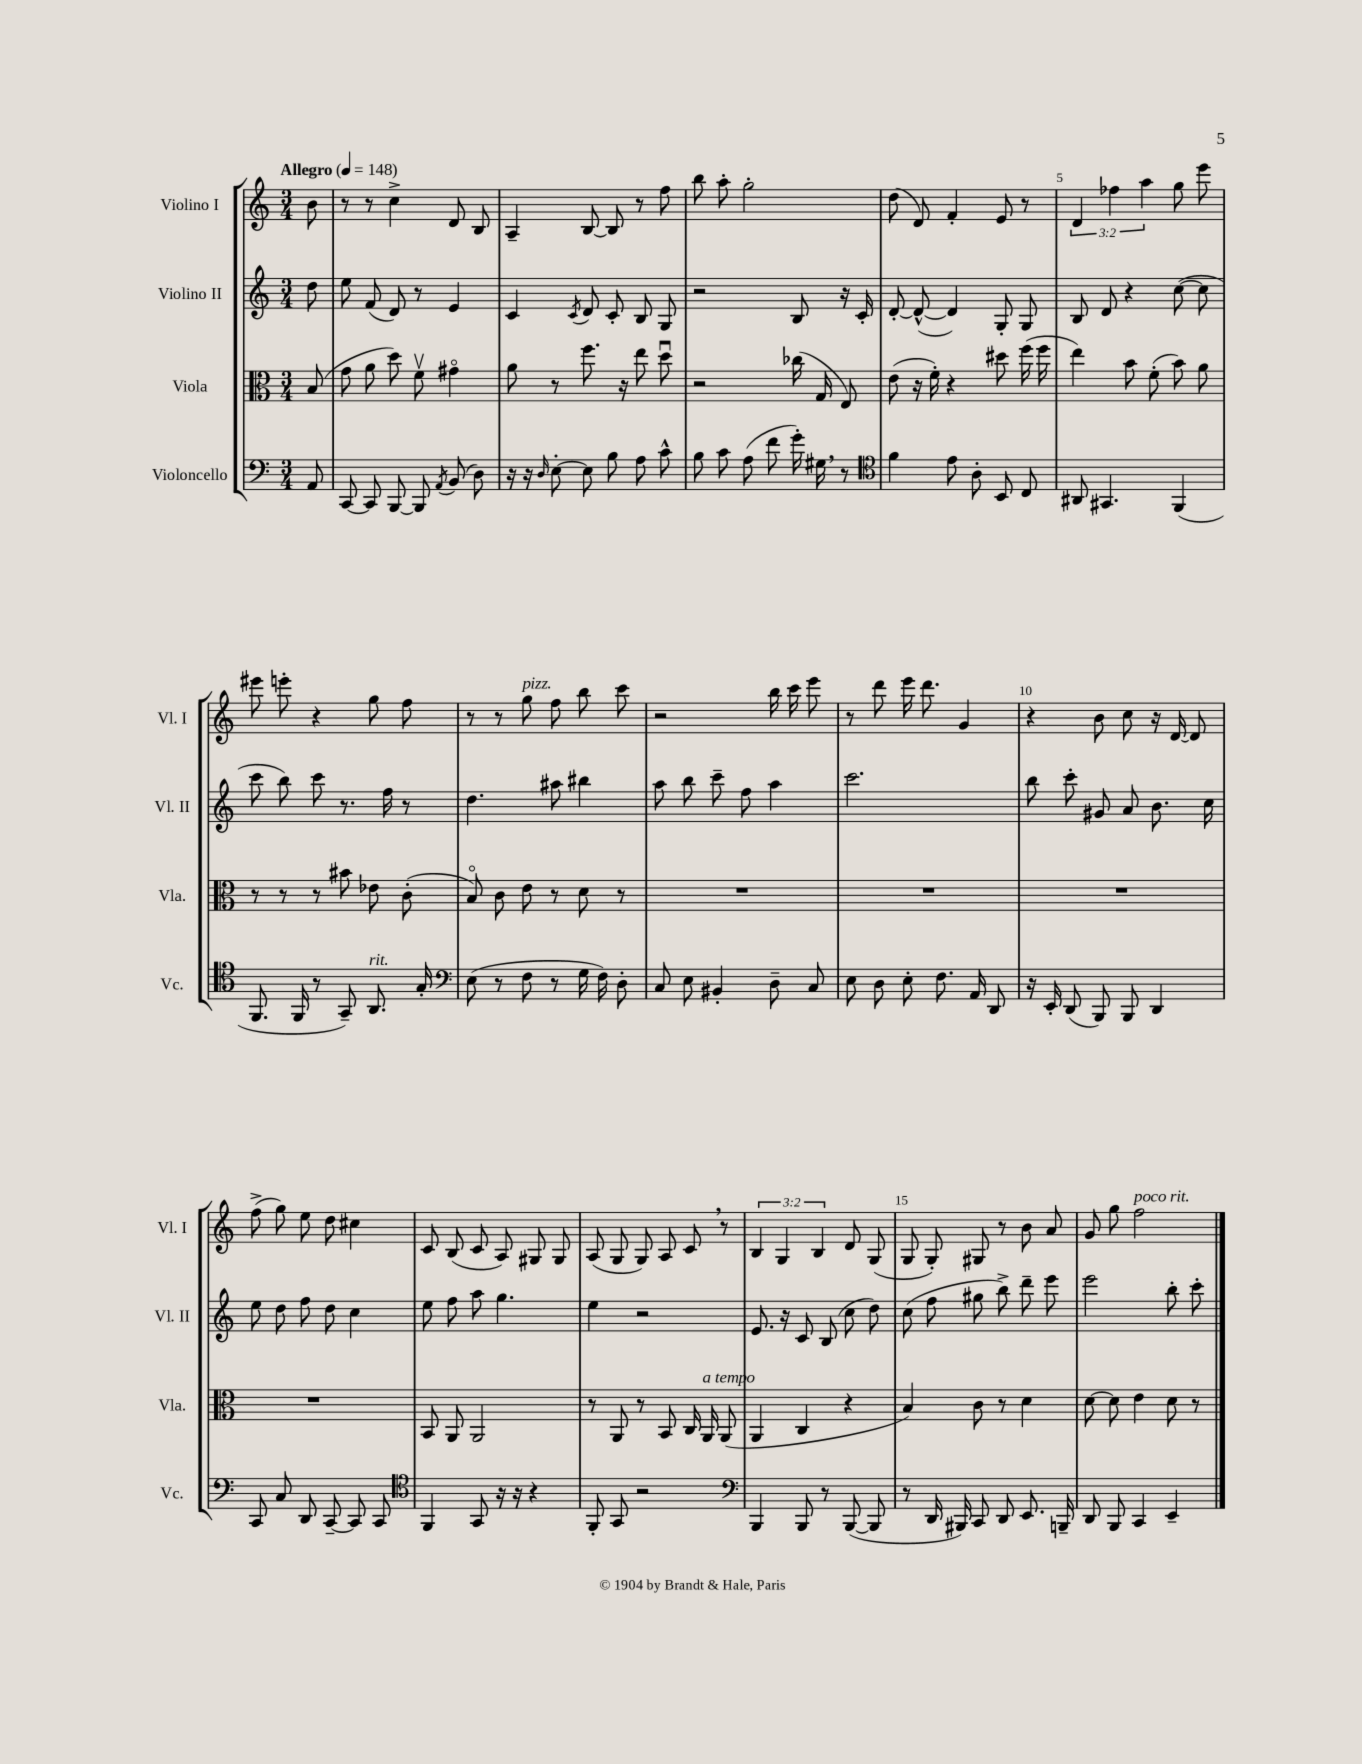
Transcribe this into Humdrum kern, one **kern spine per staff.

**kern	**kern	**kern	**kern
*staff4	*staff3	*staff2	*staff1
*clefF4	*clefC3	*clefG2	*clefG2
*k[]	*k[]	*k[]	*k[]
*M3/4	*M3/4	*M3/4	*M3/4
*MM148	*MM148	*MM148	*MM148
8AA	(8B	8dd	8b
=	=	=	=
[8CC	8g	8ee	8r
8CC]	8a	(8f	8r
[8BBB	8dd)	8d)	4cc^
8BBB]	8fv	8r	.
8qAA	.	.	.
(8BB	4g#o	4e	8d
8D)	.	.	8B
=	=	=	=
16r	8a	4c	4A~
16r	.	.	.
16qqD	.	.	.
[8E'	8r	.	.
.	.	8qc	.
8E]	8.ff	8d	[8B
8B	.	8c'	8B]
.	16r	.	.
8A	8ee	8B	8r
8c^^	8ddu	8G	8ff
=	=	=	=
8B	2r	2r	8bb
8c	.	.	8aa'
(8A	.	.	2gg'
8f	.	.	.
16g')	(16cc-	8B	.
16G#	16G	.	.
8r	8E)	16r	.
.	.	16c'	.
=	=	=	=
*clefC4	*	*	*
4f	(8e	[8d'	(8dd
.	16r	(8d^^_	8d)
.	16f')	.	.
8e	4r	4d])	4f'
8A'	.	.	.
8BB	8dd#	8G'	8e
8C	(16ff	8G	8r
.	16ff	.	.
=	=	=	=
8AA#	4ee)	8B	6d
4.GG#	.	8d	.
.	.	.	6ff-
.	8b	4r	.
.	.	.	6aa
.	(8f'	.	.
(4FF	8b)	([8cc	8gg
.	8a	8cc]	8eee
=	=	=	=
8.FF	8r	8ccc	8eee#
.	8r	8bb)	8eee'
16FF	.	.	.
8r	8r	8ccc	4r
8GG~)	8b#	8.r	.
8.AA	8e-	.	8gg
.	.	16ff	.
.	(8c'	8r	8ff
16G'	.	.	.
=	=	=	=
*clefF4	*	*	*
(8E	8Bo)	4.dd	8r
8r	8c	.	8r
8F	8e	.	8gg
8r	8r	8aa#	8ff
16G	8d	4bb#	8bb
16F)	.	.	.
8D'	8r	.	8ccc
=	=	=	=
8C	2.r	8aa	2r
8E	.	8bb	.
4BB#'	.	8ccc~	.
.	.	8ff	.
8D~	.	4aa	16bb
.	.	.	16ccc
8C	.	.	8eee
=	=	=	=
8E	2.r	2.ccc	8r
8D	.	.	8ddd
8E'	.	.	16eee
.	.	.	8.ddd
8.F	.	.	.
.	.	.	4g
16AA	.	.	.
8DD	.	.	.
=	=	=	=
16r	2.r	8bb	4r
16EE'	.	.	.
(8DD	.	8ccc'	.
8BBB)	.	8g#	8b
8BBB	.	8a	8cc
4DD	.	8.b	16r
.	.	.	[16d
.	.	.	8d]
.	.	16cc	.
=	=	=	=
8CC	2.r	8ee	(8ff^
8C	.	8dd	8gg)
8DD	.	8ff	8ee
[8CC~	.	8dd	8dd
8CC]	.	4cc	4cc#
8CC	.	.	.
=	=	=	=
*clefC4	*	*	*
4FF	8BB	8ee	8c
.	8AA	8ff	(8B
8GG	2AA	8aa	8c
16r	.	4.gg	8A)
16r	.	.	.
4r	.	.	8G#
.	.	.	8G#
=	=	=	=
8FF'	8r	4ee	(8A
8GG	8AA	.	8G
2r	8r	2r	8G)
.	8BB	.	8A
.	16C	.	8c
.	16AA	.	.
.	(8AA	.	8r
=	=	=	=
*clefF4	*	*	*
4BBB	4AA	8.e	6B
.	.	.	6G
.	.	16r	.
8BBB	4C	8c	.
.	.	.	6B
8r	.	(8B	.
([8BBB	4r	8cc	8d
8BBB]	.	8dd)	(8G
=	=	=	=
8r	4B)	(8cc	8G
16DD	.	8ff	8G')
16BBB#)	.	.	.
8CC	8c	8gg#	8G#
8DD	8r	8bb^)	8r
8.EE	4d	8ddd~	8b
.	.	8eee	8a
16BBB~	.	.	.
=	=	=	=
8DD	[8d	2eee	8g
8BBB	8d]	.	8gg
4CC	4e	.	2ff
4EE~	8d	8bb'	.
.	8r	8ccc'	.
==	==	==	==
*-	*-	*-	*-
